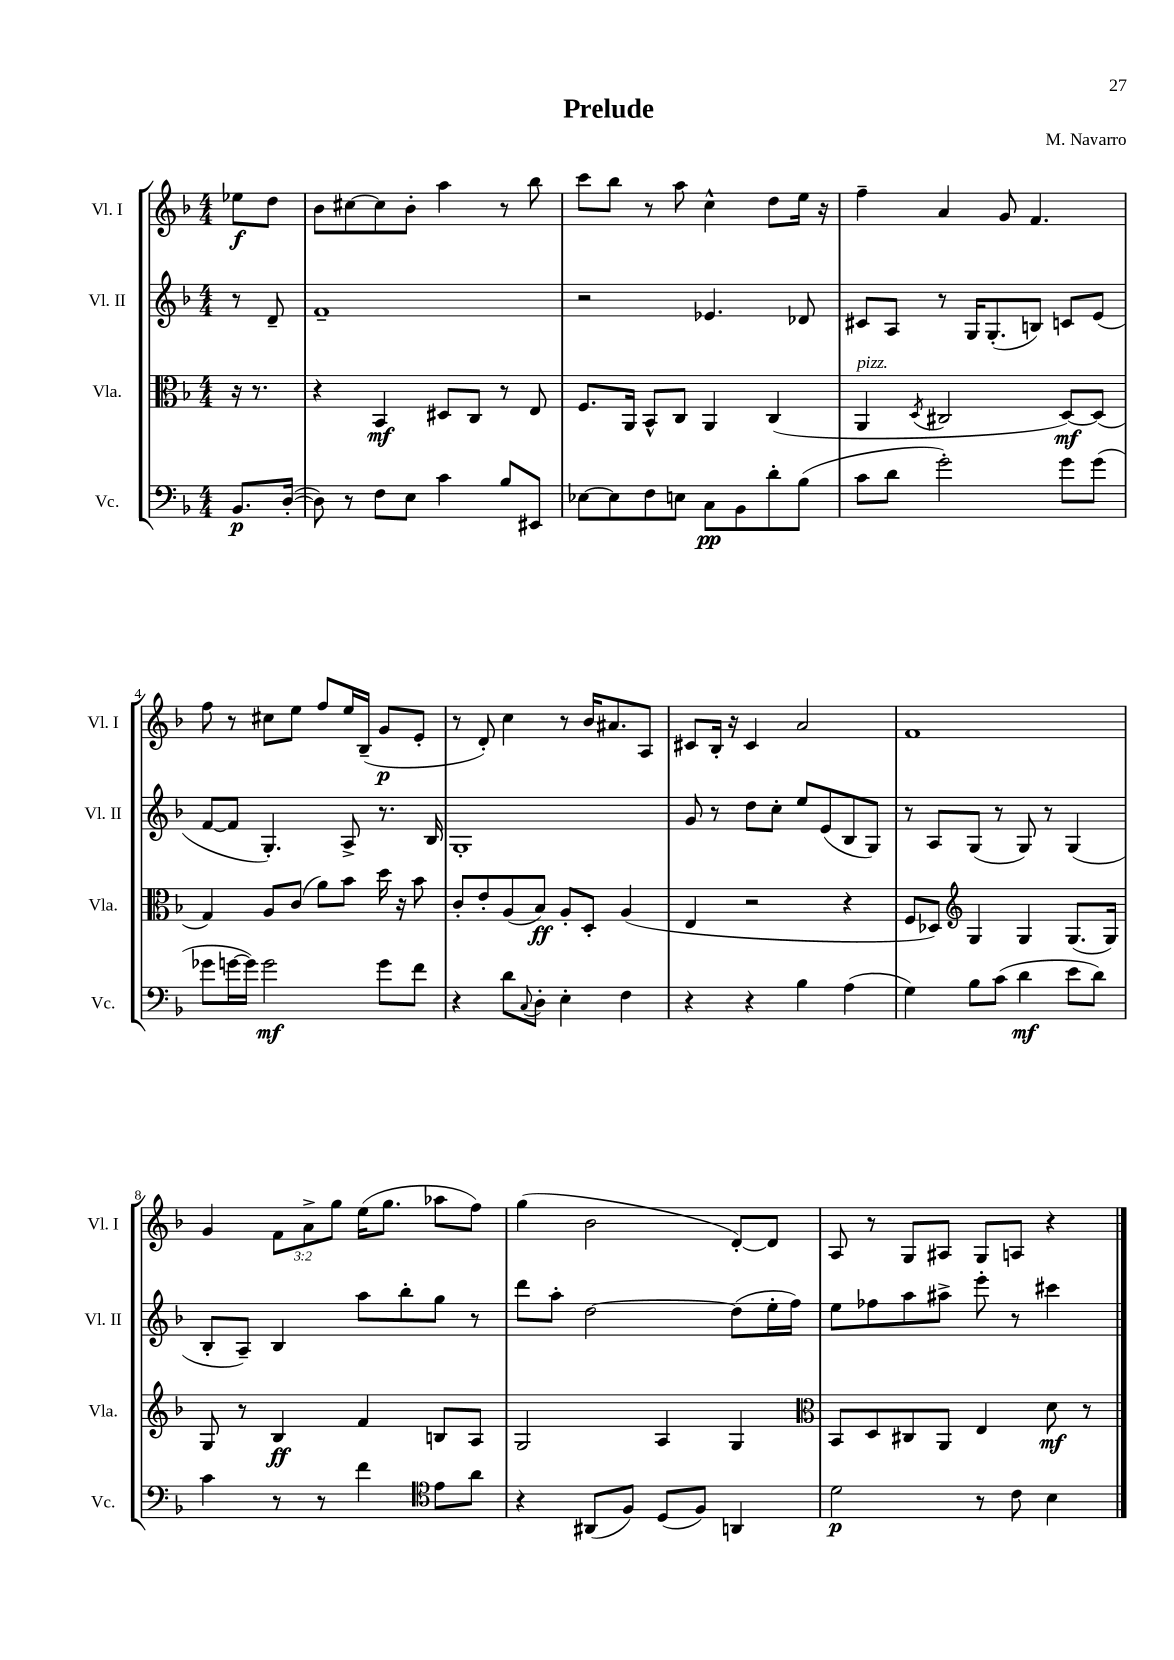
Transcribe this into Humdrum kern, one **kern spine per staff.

**kern	**kern	**kern	**kern
*staff4	*staff3	*staff2	*staff1
*clefF4	*clefC3	*clefG2	*clefG2
*k[b-]	*k[b-]	*k[b-]	*k[b-]
*M4/4	*M4/4	*M4/4	*M4/4
8.BB-/L	16r	8r	8ee-\L
.	8.r	.	.
.	.	8d~/	8dd\J
([16D'/Jk	.	.	.
=	=	=	=
8D\])	4r	1f~	8b-\L
8r	.	.	[8cc#\
8F\L	4BB-/	.	8cc#\]
8E\J	.	.	8b-'\J
4c\	8D#/L	.	4aa\
.	8C/J	.	.
8B-/L	8r	.	8r
8EE#/J	8E/	.	8bb-\
=	=	=	=
[8E-\L	8.F/L	2r	8ccc\L
8E-\]	.	.	8bb-\J
.	16AA/Jk	.	.
8F\	8BB-^^/L	.	8r
8E\J	8C/J	.	8aa\
8C\L	4AA/	4.e-/	4cc^^\
8BB-\	.	.	.
8d'\	(4C/	.	8dd\L
(8B-\J	.	8d-/	16ee\Jk
.	.	.	16r
=	=	=	=
8c\L	4AA/	8c#/L	4ff~\
8d\J	.	8A/J	.
.	8qD/	.	.
2g'\)	2C#/	8r	4a/
.	.	16G/LK	.
.	.	(8.G'/	.
.	.	.	8g/
.	.	8B/J)	4.f/
8g\L	[8D/L)	8c/L	.
(8g\J	(8D/]J	(8e/J	.
=	=	=	=
8g-\L	4G/)	[8f/L	8ff\
[16g\L	.	8f/]J	8r
16g\]JJ)	.	.	.
2g\	8A/L	4.G'/)	8cc#\L
.	(8c/J	.	8ee\J
.	8a\L)	.	8ff/L
.	8b-\J	8A^/	16ee/L
.	.	.	(16B-~/JJ
8g\L	16dd\	8.r	8g/L
.	16r	.	.
8f\J	8b-\	.	8e'/J
.	.	16B-/	.
=	=	=	=
4r	8c'/L	1G'	8r
.	8e'/	.	8d'/)
8d\L	(8A/	.	4cc\
8qqC/	.	.	.
8D'\J	8B-/J)	.	.
4E'\	8A'/L	.	8r
.	8D'/J	.	16b-/LK
.	.	.	8.a#/
4F\	(4A/	.	.
.	.	.	8A/J
=	=	=	=
4r	4E/	8g/	8c#/L
.	.	8r	16B-'/Jk
.	.	.	16r
4r	2r	8dd\L	4c#/
.	.	8cc'\J	.
4B-\	.	8ee/L	2a/
.	.	(8e/	.
(4A\	4r	8B-/	.
.	.	8G/J)	.
=	=	=	=
4G\)	8F/L	8r	1f
.	8D-/J)	8A/L	.
*	*clefG2	*	*
8B-\L	4G/	(8G/J	.
(8c\J	.	8r	.
4d\	4G/	8G/)	.
.	.	8r	.
8e\L	(8.G/L	(4G/	.
8d\J)	.	.	.
.	16G/Jk)	.	.
=	=	=	=
4c\	8G/	8B-'/L	4g/
.	8r	8A~/J)	.
8r	4B-/	4B-/	12f\L
.	.	.	12a^\
8r	.	.	.
.	.	.	12gg\J
4f\	4f/	8aa\L	(16ee\LK
.	.	.	8.gg\J
.	.	8bb-'\	.
*clefC4	*	*	*
8e\L	8B/L	8gg\J	8aa-\L
8a\J	8A/J	8r	8ff\J)
=	=	=	=
4r	2G/	8ddd\L	(4gg\
.	.	8aa'\J	.
(8AA#/L	.	[2dd\	2b-\
8F/J)	.	.	.
(8D/L	4A/	.	.
8F/J)	.	.	.
4AA/	4G/	(8dd\]L	[8d'/L)
.	.	16ee'\L	8d/]J
.	.	16ff\JJ)	.
=	=	=	=
*	*clefC3	*	*
2d\	8BB-/L	8ee\L	8A/
.	8D/	8ff-\	8r
.	8C#/	8aa\	8G/L
.	8AA/J	8aa#^\J	8A#/J
8r	4E/	8eee'\	8G/L
8c\	.	8r	8A/J
4B-\	8d\	4ccc#\	4r
.	8r	.	.
==	==	==	==
*-	*-	*-	*-
